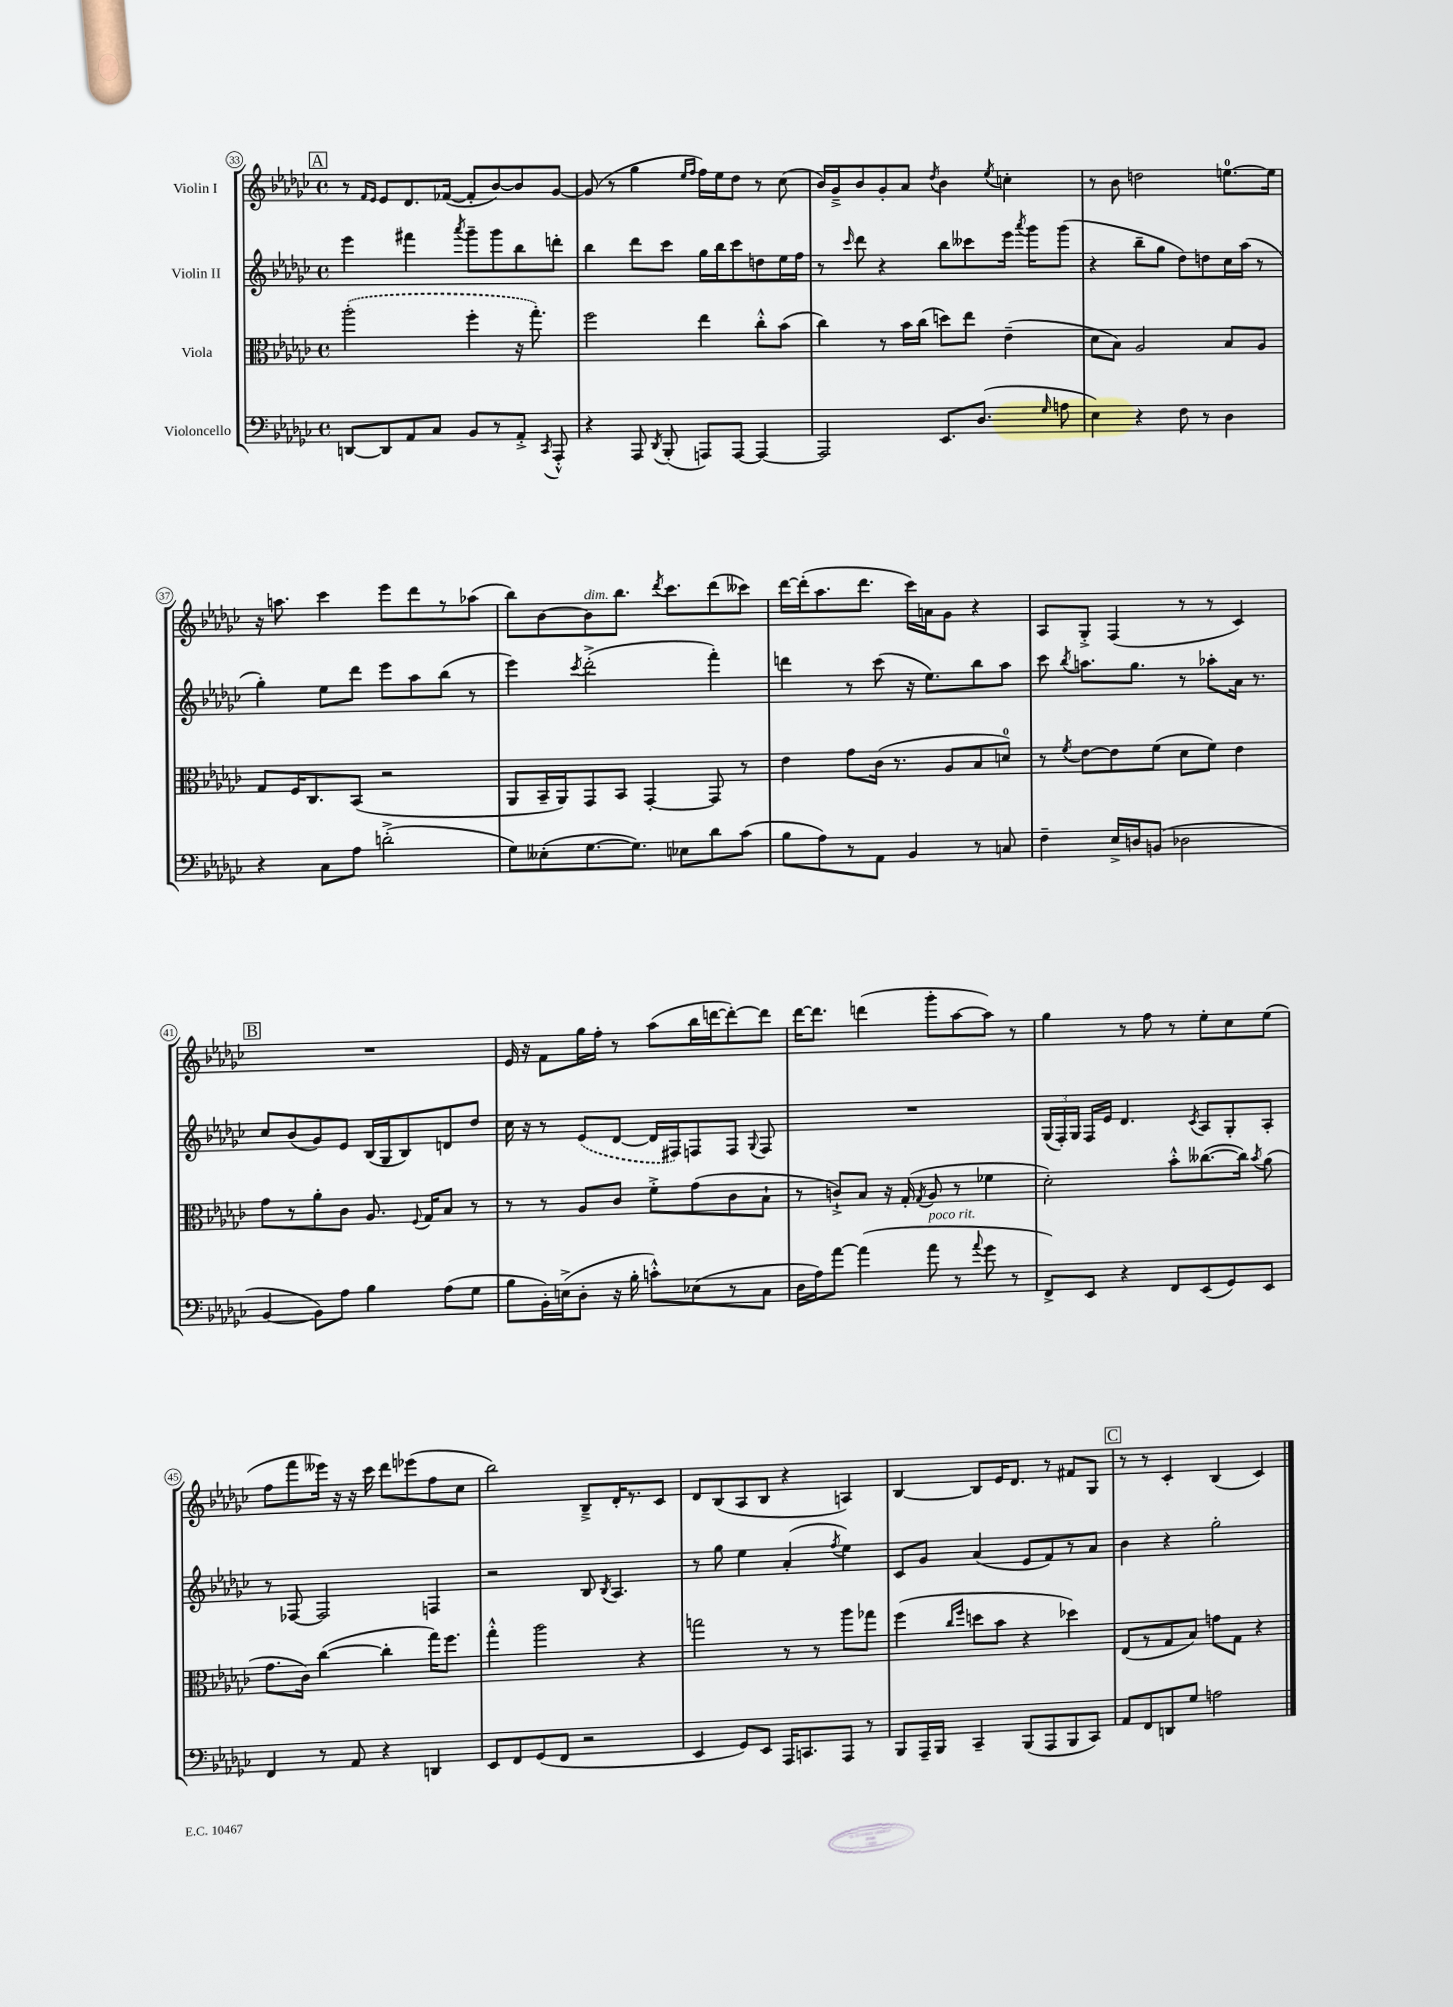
<<
\new StaffGroup <<
\new Staff = "s0" \with { instrumentName = "Violin I" } {
    \clef treble \key ges \major \defaultTimeSignature \time 4/4
    \autoBeamOff \mark \markup { \box "A" } r8 \grace { f'16[ ees'16] } ees'8[ des'8. fes'16]~( fes'8[-. bes'8~) bes'8 ges'8]~ |
    ges'8( r8 ges''4 \grace { ees''16[ f''16] } f''16[) ees''16 des''8] r8 ces''8( |
    bes'16[) ges'16---> bes'8 ges'8-. aes'8] \acciaccatura { des''8 } bes'4 \acciaccatura { ees''8 } c''4-. |
    r8 bes'8 d''2 e''8.[-0~ e''16] |
    r16 a''8. ces'''4 ees'''8[ des'''8 r8 aes''8]( |
    bes''8[) bes'8~ bes'8^\markup { \italic "dim." } bes''8.] \acciaccatura { des'''8 } ces'''8.[ des'''8( ceses'''8]) |
    des'''16[~ des'''16-.( aes''8. des'''8.] ces'''16[) a'16 ges'8] r4 |
    aes8[ ges8]-.-> f4( r8 r8 ces'4) |
    \mark \markup { \box "B" } R1 |
    ees'16 r16 f'8[ ges''16 f''16]-. r8 aes''8[( bes''16 d'''16~ d'''8~-.) d'''8] |
    des'''16[~ des'''8.] d'''4( ges'''8[-. aes''8~ aes''8]) r8 |
    ges''4 r8 f''8 r8 ees''8[-. ces''8 ees''8]( |
    f''8[ f'''8 eeses'''16]) r16 r16 ces'''16 des'''8[ ees'''8( f''8 ces''8] |
    bes''2) bes8[---> des'16-. r8. ces'8] |
    des'8[ bes8( aes8 bes8] r4 a4) |
    bes4~ bes8[ ees'16 des'8.] r8 fis'8[ ges8] |
    \mark \markup { \box "C" } r8 r8 ces'4-. bes4( ces'4) \bar "|." |
}
\new Staff = "s1" \with { instrumentName = "Violin II" } {
    \clef treble \key ges \major \defaultTimeSignature \time 4/4
    \autoBeamOff \mark \markup { \box "A" } ees'''4 fis'''4 \acciaccatura { aes'''8 } ges'''8[-- ges'''8 bes''8 d'''8]-. |
    bes''4 des'''8[ ces'''8] ges''16[ bes''16 ces'''8 d''8 ees''16 f''16] |
    r8 \grace { ces'''16 } des'''8 r4 bes''8[ ceses'''8 ees'''16] \acciaccatura { aes'''8 } ges'''16[ ges'''8]( |
    r4 bes''8[-- ges''8] des''8[) d''8 ces''16 aes''16]( r8 |
    ges''4-.) ees''8[ des'''8] ees'''8[ aes''8 bes''8]( r8 |
    ees'''4) \acciaccatura { ces'''8 } des'''2-.->( f'''4-.) |
    d'''4 r8 ces'''8( r16 ees''8.[) bes''8 aes''8] |
    ces'''8 \acciaccatura { bes''8 } a''8.[ ges''8.] r8 aes''8[-. aes'16] r8. |
    \mark \markup { \box "B" } ces''8[ bes'8( ges'8) ees'8] bes16[( ges16 bes8) d'8 des''8] |
    ces''16 r16 r8 \once \slurDashed ees'8[( des'8]~ des'16[ fis16) f8 f8] \appoggiatura { ges8 } f8 |
    R1 |
    \tuplet 3/2 { ges16[( f16-.) ges16] } f16[ ees'16] des'4. \acciaccatura { ces'8 } aes8[ ges8-. aes8]-. |
    r8 fes8~ fes2 f4 |
    r2 bes8 \acciaccatura { bes8 } aes4. |
    r8 ges''8 ees''4 aes'4-.( \acciaccatura { f''8 } ees''4) |
    ces'8[ ges'8] aes'4( ees'8[ f'8) r8 aes'8] |
    \mark \markup { \box "C" } bes'4 r4 ges''2-. \bar "|." |
}
\new Staff = "s2" \with { instrumentName = "Viola" } {
    \clef alto \key ges \major \defaultTimeSignature \time 4/4
    \autoBeamOff \mark \markup { \box "A" } \once \slurDashed aes''2-.( f''4-. r16 ges''8.-.) |
    f''2 ees''4 ces''8[-.-^ bes'8]( |
    ces''4) r8 bes'16[ ces''16]( d''8[) ees''8] ees'4--( |
    des'8[ bes8]) aes2 bes8[ aes8] |
    ges8[ f16 ces8. bes,8]( r2 |
    aes,8[ bes,16-- aes,16) ges,8 bes,8] ges,4~-. ges,8 r8 |
    ees'4 ges'8[ ces'16]( r8. aes8[ bes8 d'8]-0) |
    r8 \acciaccatura { f'8 } ees'8[~ ees'8 f'8]( des'8[ f'8]) ees'4 |
    \mark \markup { \box "B" } ges'8[ r8 aes'8-. ces'8] aes8. \appoggiatura { f8 } ges16[ bes8] r8 |
    r8 r8 aes8[ ces'8] f'8[-.-> ges'8( ces'8 bes8]-! |
    r8 c'8[-!->) bes8] r16 ges16-.( \acciaccatura { ges8 } aes8 r8 fes'4 |
    des'2-.) bes'8[-.-^ ceses''8.~( ceses''16]) \acciaccatura { bes'8 } aes'8( |
    ges'8.[ ces'16]) ces''4~( ces''4-. ges''16[) f''8.] |
    ges''4-.-^ aes''2 r4 |
    g''2 r8 r8 aes''8[ ges''8] |
    f''4( \grace { ces''16[ f''16] } d''8[ bes'8] r4 des''4) |
    \mark \markup { \box "C" } ees8[( r8 ges8 bes8]) g'8[ ges8] r4 \bar "|." |
}
\new Staff = "s3" \with { instrumentName = "Violoncello" } {
    \clef bass \key ges \major \defaultTimeSignature \time 4/4
    \autoBeamOff \mark \markup { \box "A" } d,8[~ d,8 aes,8 ces8] bes,8[ r8 aes,8]-.-> \acciaccatura { ces,8 } aes,,8-.-^ |
    r4 aes,,8 \acciaccatura { des,8 } bes,,8-.( a,,8[) a,,8]~ a,,4~ |
    a,,2 ees,8.[ des8.]( \grace { ges16 } a8 |
    ees4) r4 f8 r8 des4 |
    r4 ces8[ aes8] d'2-.->( |
    ges8[) eeses8-.( ges8.~ ges8.]) ees8[ des'8 ces'8]( |
    bes8[ aes8) r8 aes,8] bes,4 r8 c8 |
    f4-- ees16[-> d16 b,8]( des2 |
    \mark \markup { \box "B" } bes,4~ bes,8[) aes8] bes4 aes8[( ges8] |
    bes8[ bes,16-.) e16->( des8]-. r16 bes16-. c'8[-.-^) ees8( r8 ces8] |
    des16[ aes16) aes'8]~ aes'4( aes'8^\markup { \italic "poco rit." } r8 \appoggiatura { aes'8 } ges'8 r8 |
    f,8[->) ees,8] r4 f,8[ ees,8( ges,8) ees,8] |
    f,4 r8 aes,8 r4 d,4 |
    ees,8[ f,8 ges,8( f,8] r2 |
    ees,4 ges,8[) ees,8] aes,,16[ c,8. aes,,8] r8 |
    bes,,8[ aes,,16-- bes,,16] ces,4-- bes,,8[( aes,,8 bes,,8 ces,8]) |
    \mark \markup { \box "C" } aes,8[ f,8 d,8 ges8] a2 \bar "|." |
}
>>
>>
\layout { \context { \Score currentBarNumber = #33 \override BarNumber.stencil = #(make-stencil-circler 0.1 0.3 ly:text-interface::print) } }
